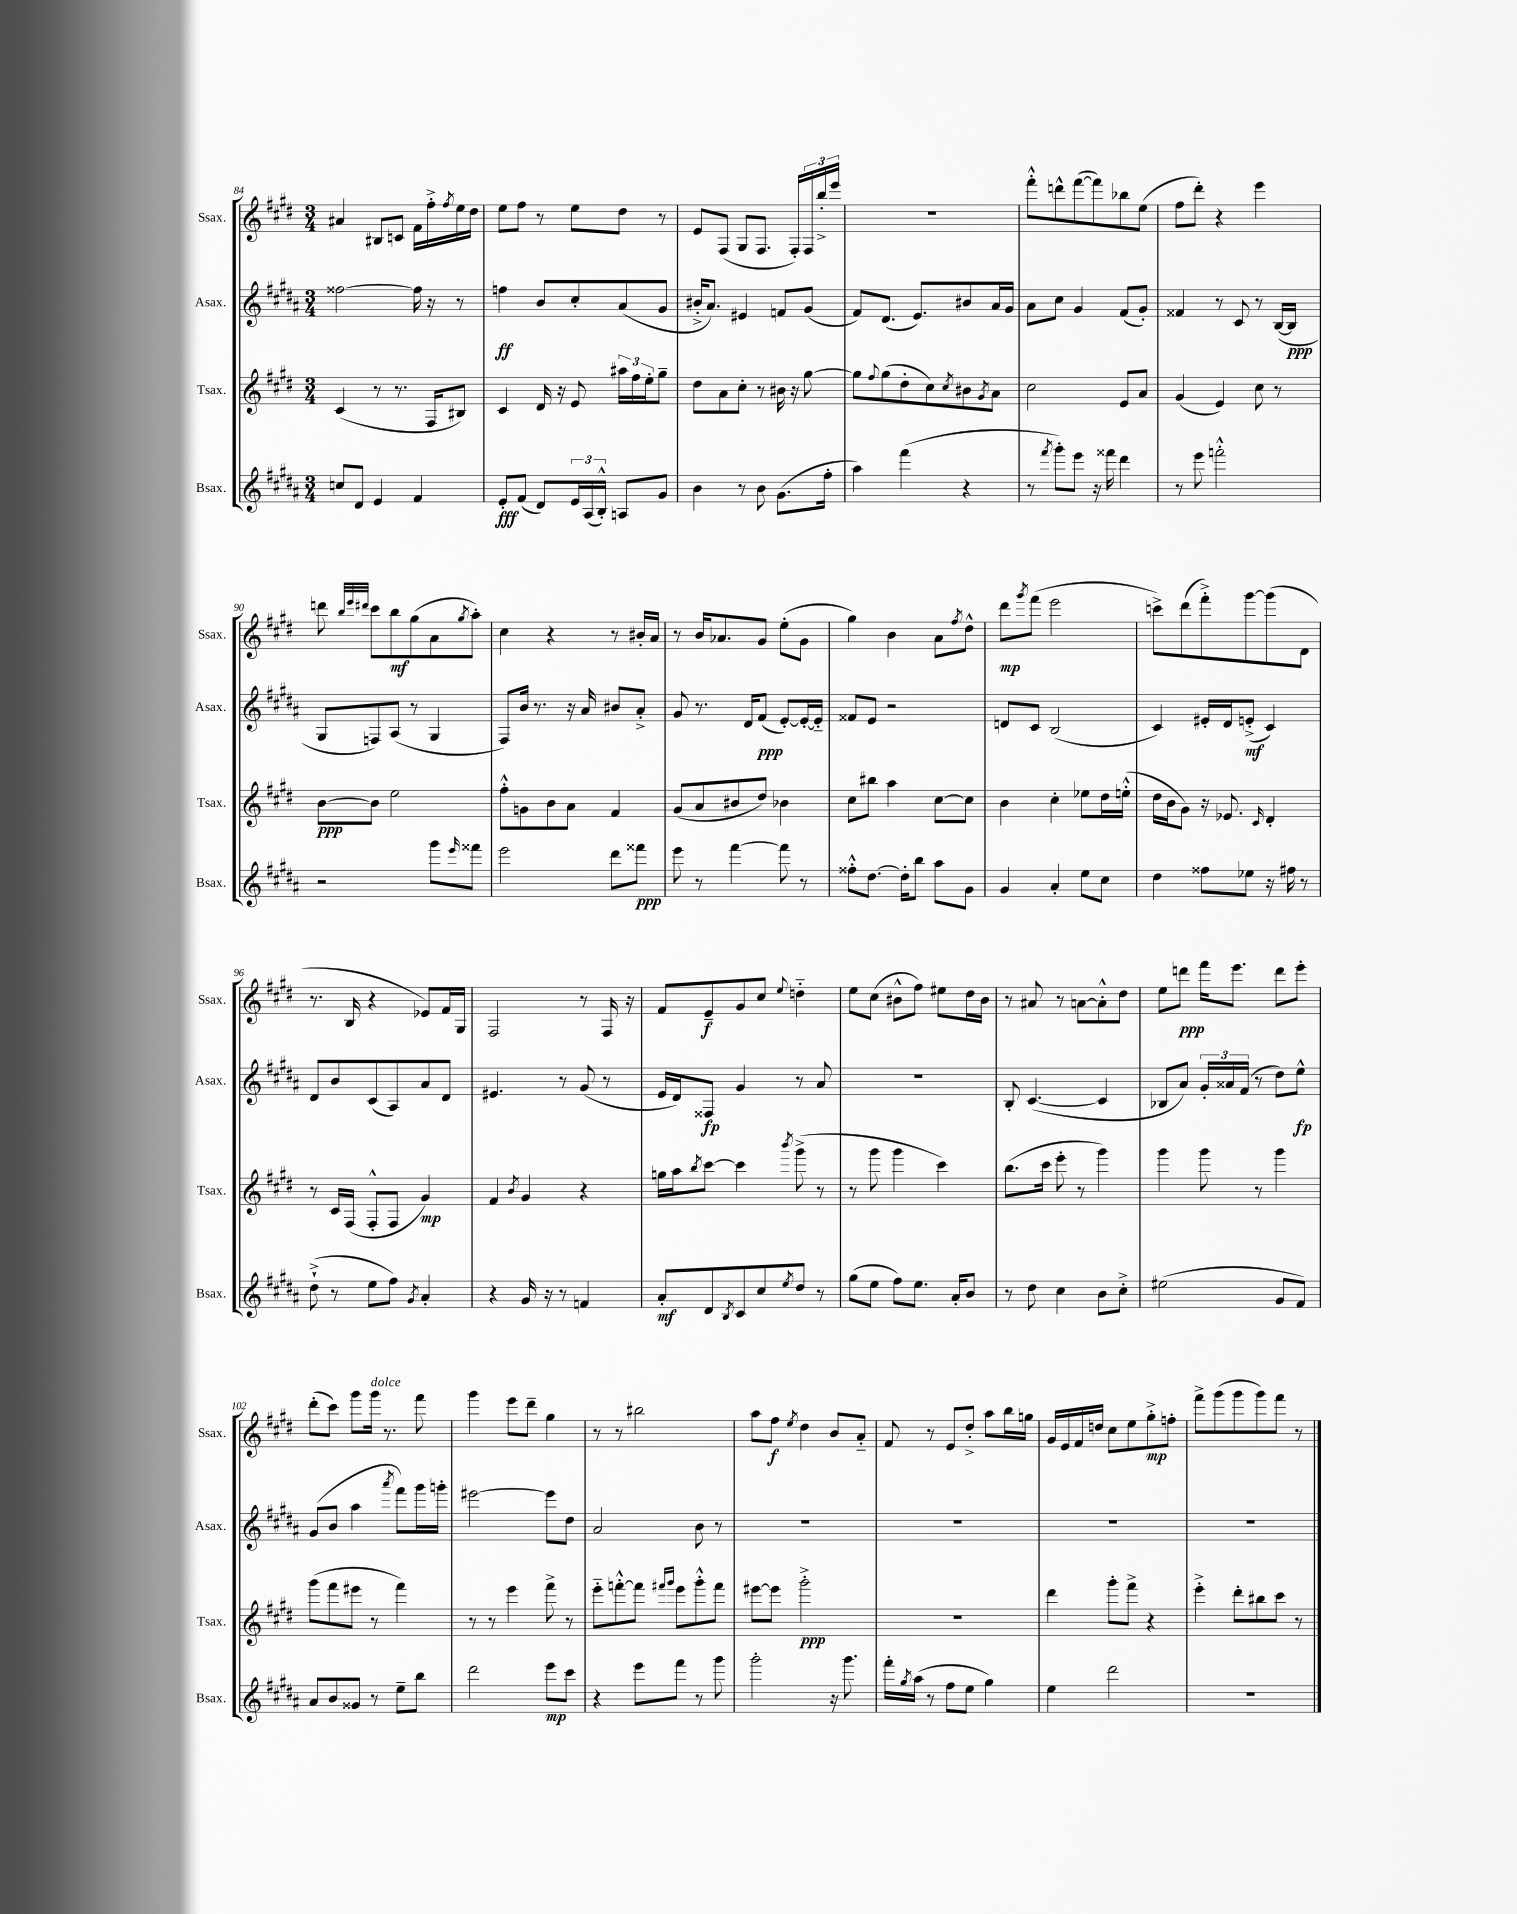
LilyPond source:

<<
\new StaffGroup <<
\new Staff = "s0" \with { instrumentName = "Ssax." shortInstrumentName = "Ssax." } {
    \clef treble \key e \major \numericTimeSignature \time 3/4
    ais'4 bis8 c'8 fis'16 fis''16-.-> \acciaccatura { fis''8 } e''16 dis''16 |
    e''8 fis''8 r8 e''8 dis''8 r8 |
    e'8 fis8( gis8 fis8. fis16-.) \tuplet 3/2 { fis16 b''16-.-> e'''16 } |
    R2. |
    fis'''8-.-^ d'''8-^ fis'''8~( fis'''8) bes''8 e''8( |
    fis''8 dis'''8-.) r4 e'''4 |
    d'''8 \grace { b''32 e'''32 dis'''32 } cis'''8 b''8\mf gis''8( a'8 \acciaccatura { gis''8 } a''8-.) |
    cis''4 r4 r8 bis'16-. a'16 |
    r8 b'16 aes'8. gis'8 e''8-.( gis'8 |
    gis''4) b'4 a'8 \acciaccatura { fis''8 } dis''8-^ |
    dis'''8\mp \acciaccatura { gis'''8 } fis'''8( e'''2 |
    c'''8->) dis'''8( fis'''8-.->) gis'''8~ gis'''8( dis'8 |
    r8. b16 r4 ees'8) fis'16 gis16 |
    fis2 r8 fis16 r16 |
    fis'8 e'8--\f gis'8 cis''8 \appoggiatura { e''8 } d''4-_ |
    e''8 cis''8( bis'8-^ fis''8) eis''8 dis''16 bis'16 |
    r8 ais'8 r8 a'8~ a'8-.-^ dis''8 |
    e''8 d'''8\ppp fis'''16 e'''8. d'''8 e'''8-. |
    dis'''8-.( cis'''8) gis'''8 gis'''16^\markup { \italic "dolce" } r8. fis'''8 |
    gis'''4 e'''8 dis'''8-- gis''4 |
    r8 r8 bis''2 |
    a''8 fis''8\f \acciaccatura { e''8 } dis''4 b'8 a'8-_ |
    fis'8 r8 e'8 dis''8-.-> a''8 b''16 g''16 |
    gis'16 e'16 fis'16 d''16 cis''8 e''8 gis''8-.->\mp f''8-. |
    fis'''8-> gis'''8( gis'''8 gis'''8) fis'''8 r8 \bar "|." |
}
\new Staff = "s1" \with { instrumentName = "Asax." shortInstrumentName = "Asax." } {
    \clef treble \key b \major \numericTimeSignature \time 3/4
    fisis''2~ fisis''16 r16 r8 |
    f''4\ff b'8 cis''8-. ais'8( gis'8 |
    bis'16-.-> ais'8.) eis'4 f'8 gis'8( |
    fis'8) dis'8.( e'8.) bis'8 ais'16 gis'16 |
    ais'8 cis''8 gis'4 fis'8( gis'8-.) |
    fisis'4 r8 cis'8 r8 b16~( b16\ppp |
    gis8 f8) ais8( r8 gis4 |
    fis8) b'16 r8. r16 ais'16 bis'8 ais'8-.-> |
    gis'8 r8. dis'16 fis'8\ppp( e'8~-.) e'16~-. e'16-_ |
    fisis'8 e'8 r2 |
    d'8 cis'8 b2( |
    cis'4) eis'16-. dis'16 e'8-.->\mf( cis'4) |
    dis'8 b'8 cis'8( ais8) ais'8 dis'8 |
    eis'4. r8 gis'8( r8 |
    e'16 dis'16) fisis8\fp gis'4 r8 ais'8 |
    R2. |
    b8-. cis'4.~( cis'4 |
    bes8 ais'8) \tuplet 3/2 { gis'16-. aisis'16 fis'16( } r8 dis''8) e''8-^\fp |
    gis'8( b'8 ais''4 \acciaccatura { ais'''8 } fis'''8) gis'''16 g'''16-. |
    eis'''2~ eis'''8 dis''8 |
    ais'2 b'8 r8 |
    R2. |
    R2. |
    R2. |
    R2. \bar "|." |
}
\new Staff = "s2" \with { instrumentName = "Tsax." shortInstrumentName = "Tsax." } {
    \clef treble \key e \major \numericTimeSignature \time 3/4
    cis'4( r8 r8. fis16 bis8) |
    cis'4 dis'16 r16 e'8 \tuplet 3/2 { ais''16 fis''16 e''16-. } gis''8-- |
    dis''8 a'8 cis''8-. r8 bis'16 r16 gis''8~ |
    gis''8 \appoggiatura { fis''8 } gis''8( dis''8-. cis''8) \acciaccatura { cis''8 } bis'8 \acciaccatura { gis'8 } a'8 |
    cis''2 e'8 a'8 |
    gis'4( e'4) cis''8 r8 |
    b'8~\ppp b'8 e''2 |
    fis''8-.-^ g'8 b'8 a'8 fis'4 |
    gis'8( a'8 bis'8 dis''8) bes'4 |
    cis''8 bis''8 a''4 cis''8~ cis''8 |
    b'4 cis''4-. ees''8 dis''16 e''16-.-^( |
    dis''16 b'16 gis'8) r16 ees'8. \grace { cis'16 } dis'4-. |
    r8 cis'16 fis16( fis8-.-^ fis8 gis'4\mp) |
    fis'4 \acciaccatura { b'8 } gis'4 r4 |
    g''16 a''16 \acciaccatura { b''8 } cis'''8~ cis'''4 \acciaccatura { b'''8 } gis'''8->( r8 |
    r8 gis'''8 gis'''4 cis'''4) |
    b''8.( cis'''16 e'''8-. r8 gis'''4) |
    gis'''4 gis'''8 r8 gis'''4 |
    gis'''8( fis'''8 eis'''8 r8 fis'''4) |
    r8 r8 e'''4 fis'''8-> r8 |
    e'''8-_ f'''8~-.-^ f'''8 \grace { fis'''16 gis'''16 } e'''8 gis'''8-.-^ fis'''8 |
    eis'''8~ eis'''8 gis'''2-.->\ppp |
    R2. |
    dis'''4 gis'''8-. fis'''8-> r4 |
    e'''4-.-> dis'''8-. bis''8 cis'''8 r8 \bar "|." |
}
\new Staff = "s3" \with { instrumentName = "Bsax." shortInstrumentName = "Bsax." } {
    \clef treble \key b \major \numericTimeSignature \time 3/4
    c''8 dis'8 e'4 fis'4 |
    e'8-.\fff fis'8( dis'8) \tuplet 3/2 { e'16 ais16( b16-.-^) } a8 gis'8 |
    b'4 r8 b'8 gis'8.( fis''16-. |
    ais''4) fis'''4( r4 |
    r8 \acciaccatura { fis'''8 } gis'''8-.) e'''8 r16 fisis'''16 dis'''4 |
    r8 e'''8 f'''2-.-^ |
    r2 gis'''8 \grace { e'''16 } fisis'''8 |
    e'''2 dis'''8 fisis'''8\ppp |
    e'''8 r8 fis'''4~ fis'''8 r8 |
    fisis''8-.-^ dis''8.~ dis''16-. b''8 ais''8 gis'8 |
    gis'4 ais'4-. e''8 cis''8 |
    dis''4 fisis''8 ees''8 r16 fis''16 r8 |
    dis''8-!->( r8 e''8 fis''8) \acciaccatura { gis'8 } ais'4-. |
    r4 gis'16 r16 r8 f'4 |
    ais'8-.\mf dis'8 \acciaccatura { b8 } cis'8 cis''8 \acciaccatura { e''8 } dis''8 r8 |
    gis''8( e''8 fis''8) e''8. ais'16-. b'8 |
    r8 dis''8 cis''4 b'8 cis''8-.-> |
    eis''2( gis'8 fis'8) |
    ais'8 b'8 gisis'8 r8 e''8-- b''8 |
    dis'''2 e'''8\mp cis'''8 |
    r4 e'''8 fis'''8 r8 gis'''8 |
    gis'''2-. r16 gis'''8. |
    fis'''16-. \acciaccatura { gis''8 } ais''16( r8 fis''8 e''8 gis''4) |
    e''4 dis'''2 |
    R2. \bar "|." |
}
>>
>>
\layout { \context { \Score currentBarNumber = #84 } }
